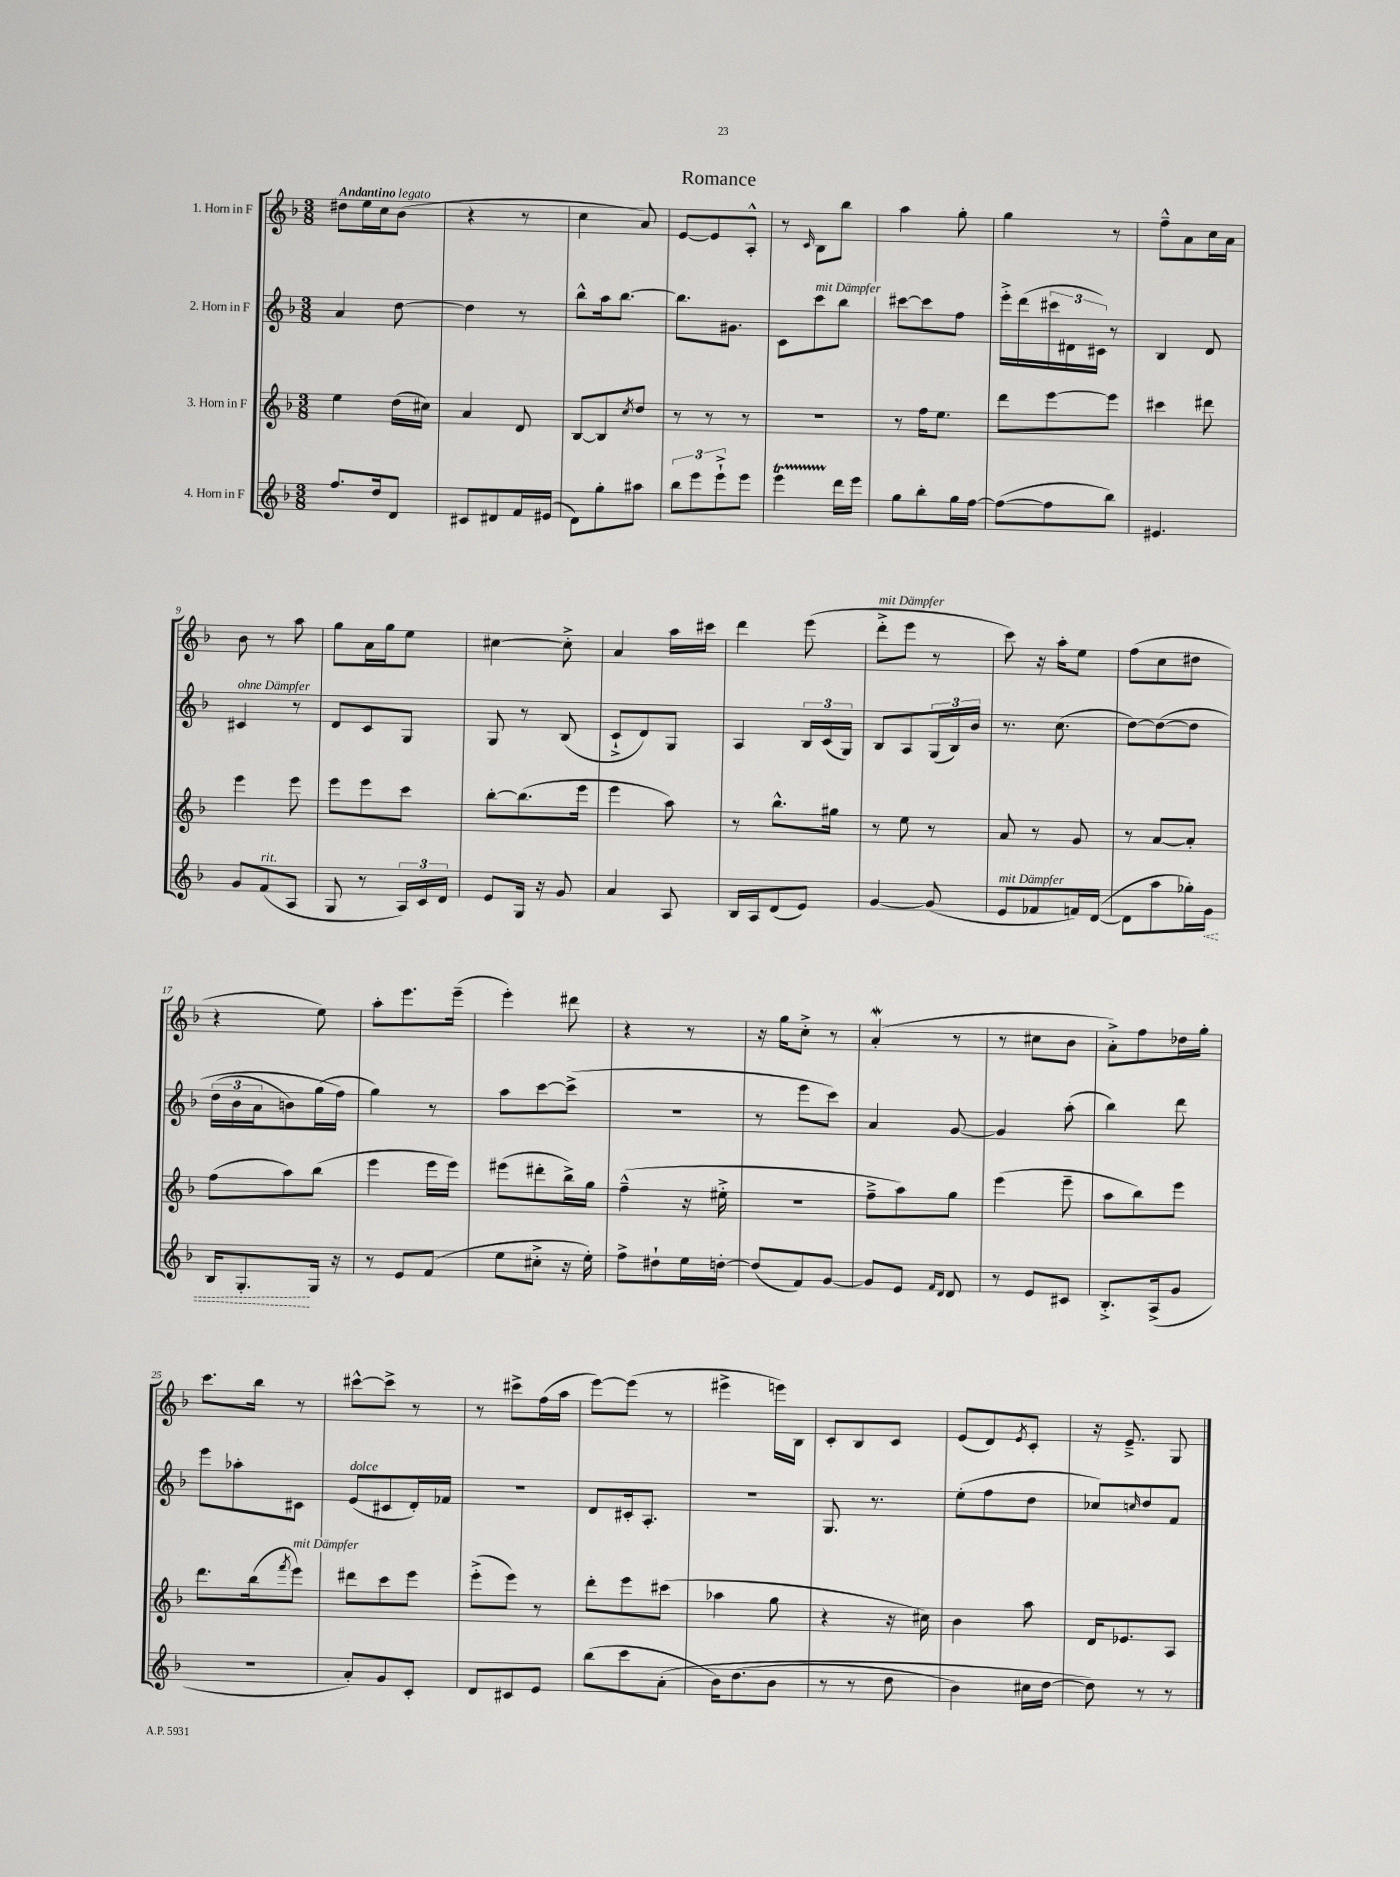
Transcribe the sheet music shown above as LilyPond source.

\header { title = "Romance" }
<<
\new StaffGroup <<
\new Staff = "s0" \with { instrumentName = "1. Horn in F" } {
    \clef treble \key f \major \numericTimeSignature \time 3/8 \tempo "Andantino"
    dis''8 e''16 c''16 bes'8^\markup { \italic "legato" }( |
    r4 r8 |
    c''4 a'8) |
    e'8~ e'8 a8-.-^ |
    r8 \grace { c'16 } bes8 bes''8 |
    a''4 g''8-. |
    g''4 r8 |
    f''8---^ a'8 c''16 a'16 |
    bes'8 r8 a''8 |
    g''8 a'16 g''16 e''8 |
    cis''4~ cis''8-.-> |
    a'4 a''16 cis'''16 |
    d'''4 e'''8( |
    d'''8-.->^\markup { \italic "mit Dämpfer" } e'''8 r8 |
    c'''8) r16 a''16-. e''8 |
    f''8( c''8 dis''8 |
    r4 e''8) |
    a''8-. e'''8. e'''16--( |
    e'''4-.) dis'''8 |
    r4 r8 |
    r16 g''16 c''8-.-> r8 |
    a'4-.\mordent( r8 |
    r8 cis''8 bes'8 |
    a'8-.->) f''8 des''16 g''16-. |
    c'''8. bes''16 r8 |
    cis'''8~-^ cis'''8-> r8 |
    r8 cis'''8-> f''16( a''16 |
    e'''8~) e'''8( r8 |
    eis'''4-> e'''16) bes16 |
    c'8-. bes8 c'8 |
    e'8( d'8) \acciaccatura { e'8 } c'8-. |
    r16 e'8.---> g8 \bar "|." |
}
\new Staff = "s1" \with { instrumentName = "2. Horn in F" } {
    \clef treble \key f \major \numericTimeSignature \time 3/8
    a'4 d''8~ |
    d''4 r8 |
    bes''8-^ a''16 bes''8.~ |
    bes''8. gis'8. |
    c'8 c'''8^\markup { \italic "mit Dämpfer" } bes''8 |
    cis'''8~ cis'''8 f''8 |
    e'''16-.-> d'''16( \tuplet 3/2 { cis'''16 dis'16 cis'16) } r8 |
    bes4 d'8 |
    cis'4^\markup { \italic "ohne Dämpfer" } r8 |
    d'8 c'8 g8 |
    g8 r8 bes8( |
    c'8-!-> d'8) g8 |
    a4 \tuplet 3/2 { bes16 c'16( g16) } |
    bes8 a8 \tuplet 3/2 { g16( bes16) bes'16 } |
    r8. c''8.( |
    d''8~) d''8~\( d''8 |
    \tuplet 3/2 { d''16( bes'16 a'16 } b'8) g''16( f''16\) |
    g''4) r8 |
    a''8 c'''8~ c'''8->( |
    r4. |
    r8 e'''8 c'''8) |
    a'4 g'8~ |
    g'4 a''8-.( |
    bes''4) d'''8 |
    e'''8 aes''8-. cis'8 |
    e'8^\markup { \italic "dolce" }( cis'8 d'16-.) fes'16 |
    R4. |
    d'8 cis'16-. a8.-. |
    R4. |
    g8. r8. |
    e''8-.( f''8 d''8 |
    ces''8) \grace { c''16 } d''8 f'8 \bar "|." |
}
\new Staff = "s2" \with { instrumentName = "3. Horn in F" } {
    \clef treble \key f \major \numericTimeSignature \time 3/8
    e''4 d''16( cis''16) |
    a'4 d'8 |
    bes8~ bes8 \acciaccatura { c''8 } d''8 |
    r8 r8 r8 |
    R4. |
    r8 f''16 e''8. |
    d'''8 e'''8~ e'''8 |
    cis'''4 dis'''8 |
    e'''4 e'''8 |
    e'''8 e'''8 c'''8 |
    bes''8~-. bes''8.( e'''16 |
    e'''4 a''8) |
    r8 bes''8.-^ gis''16 |
    r8 e''8 r8 |
    a'8 r8 g'8 |
    r8 a'8~ a'8-. |
    f''8( a''8) bes''8( |
    e'''4 e'''16 e'''16) |
    eis'''8( dis'''8-. bes''16->) g''16 |
    f''4---^( r16 eis''16-.-> |
    R4. |
    f''8---> a''8) g''8 |
    e'''4( e'''8-- |
    a''8 bes''8) e'''8 |
    d'''8. bes''16( \acciaccatura { f'''8 } e'''8^\markup { \italic "mit Dämpfer" }) |
    dis'''8 c'''8 e'''8 |
    e'''8-.->( e'''8) r8 |
    d'''8-. e'''8 cis'''8( |
    aes''4 g''8 |
    r4 r16 cis''16) |
    bes'4 a''8 |
    d'16 ees'8. a8 \bar "|." |
}
\new Staff = "s3" \with { instrumentName = "4. Horn in F" } {
    \clef treble \key f \major \numericTimeSignature \time 3/8
    f''8. d''16 d'8 |
    cis'8 dis'8 f'16 eis'16( |
    d'8) g''8-. ais''8 |
    \tuplet 3/2 { bes''8 e'''8 e'''8-!-> } e'''8 |
    e'''4\startTrillSpan d'''16\stopTrillSpan e'''16 |
    g''8 bes''8-. g''16 f''16~ |
    f''8~( f''8 bes''8) |
    eis'4. |
    g'8 f'8^\markup { \italic "rit." }( a8 |
    g8 r8 \tuplet 3/2 { a16) c'16 d'16 } |
    e'8 g16 r16 g'8 |
    a'4 a8 |
    bes16 a16 d'8( e'8) |
    g'4~ g'8( |
    e'8^\markup { \italic "mit Dämpfer" } fes'8 f'16) d'16~( |
    d'8 a''8 ges''16-.) \once \override Hairpin.style = #'dashed-line g'16\< |
    bes16 g8.-.\! g16 r16 |
    r8 e'8 f'8( |
    e''8 cis''8-.-> r16 e''16-.) |
    f''8-> dis''8-! e''16 d''16~-. |
    d''8( f'8) g'8~ |
    g'8 e'8 \grace { f'16 d'16 } d'8 |
    r8 e'8 cis'8 |
    bes8.-.-> a16->( g'8 |
    R4. |
    a'8-.) g'8 c'8-. |
    d'8 cis'8 e'8 |
    bes''8( c'''8 a'8-.\( |
    bes'16) d''8.( bes'8 |
    r8 r8 d''8 |
    bes'4) cis''16 d''16~ |
    d''8\) r8 r8 \bar "|." |
}
>>
>>
